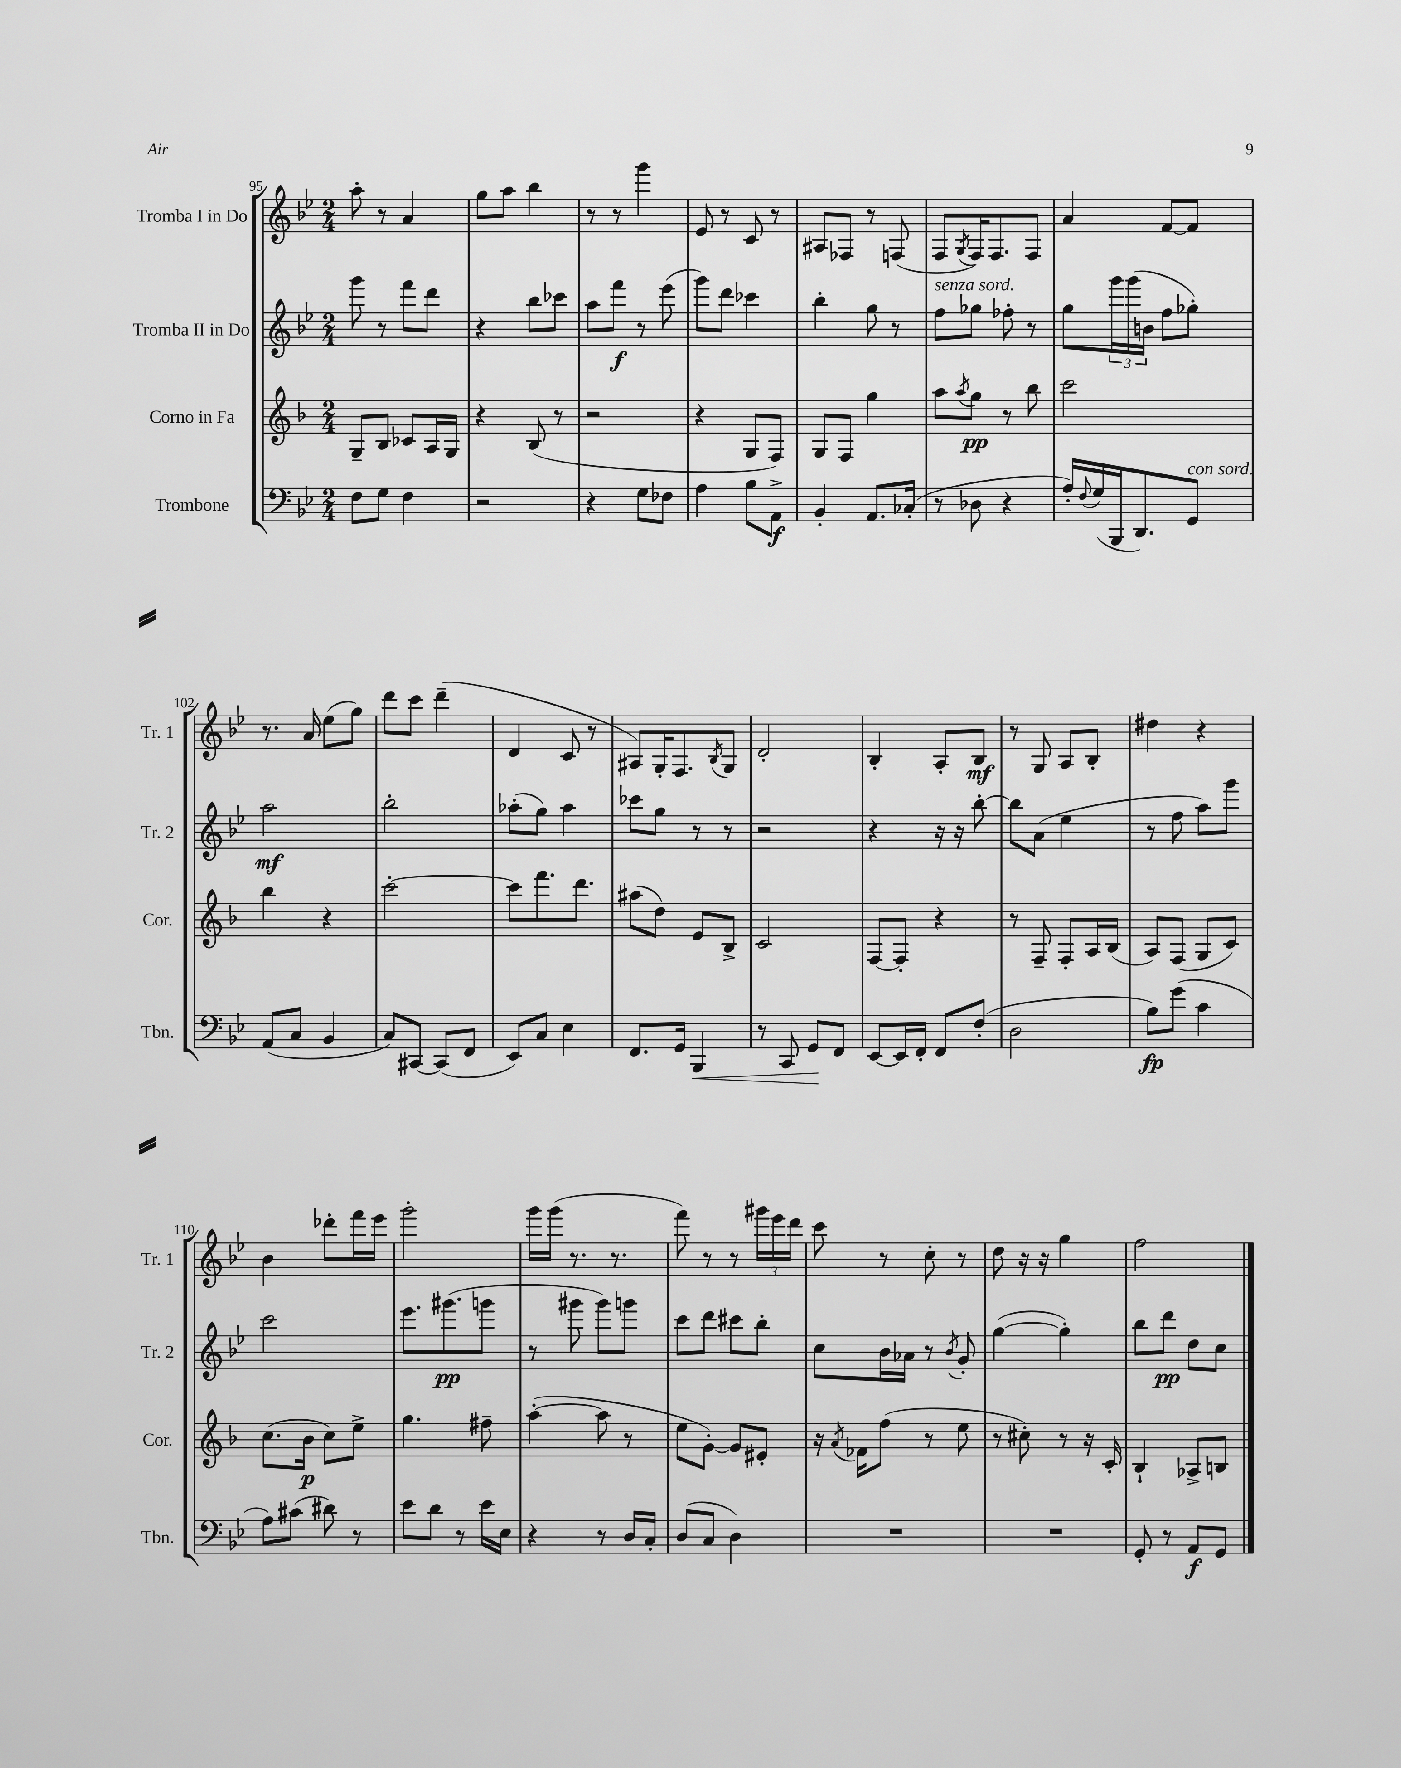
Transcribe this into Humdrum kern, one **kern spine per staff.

**kern	**dynam	**kern	**dynam	**kern	**dynam	**kern	**dynam
*part4	*part4	*part3	*part3	*part2	*part2	*part1	*part1
*staff4	*staff4	*staff3	*staff3	*staff2	*staff2	*staff1	*staff1
*I"Trombone	*	*I"Corno in Fa	*	*I"Tromba II in Do	*	*I"Tromba I in Do	*
*I'Tbn.	*	*I'Cor.	*	*I'Tr. 2	*	*I'Tr. 1	*
*clefF4	*	*clefG2	*	*clefG2	*	*clefG2	*
*k[b-e-]	*	*k[b-]	*	*k[b-e-]	*	*k[b-e-]	*
*M2/4	*	*M2/4	*	*M2/4	*	*M2/4	*
=95	=95	=95	=95	=95	=95	=95	=95
8F\L	.	8G~/L	.	8ggg\	.	8aa'\	.
8G\J	.	8B-/J	.	8r	.	8r	.
4F\	.	8c-X/L	.	8fff\L	.	4a/	.
.	.	16A/L	.	8ddd\J	.	.	.
.	.	16G/JJ	.	.	.	.	.
=96	=96	=96	=96	=96	=96	=96	=96
2r	.	4r	.	4r	.	8gg\L	.
.	.	.	.	.	.	8aa\J	.
.	.	(8B-/	.	8bb-\L	.	4bb-\	.
.	.	8r	.	8ccc-X\J	.	.	.
=97	=97	=97	=97	=97	=97	=97	=97
4r	.	2r	.	8aa\L	.	8r	.
.	.	.	.	8fff\J	f	8r	.
8G\L	.	.	.	8r	.	4ggg\	.
8F-X\J	.	.	.	(8eee-\	.	.	.
=98	=98	=98	=98	=98	=98	=98	=98
4A\	.	4r	.	8ggg\L)	.	8e-/	.
.	.	.	.	8ddd\J	.	8r	.
8B-\L	.	8G/L	.	4ccc-X\	.	8c/	.
8AA^\J	f	8F/J)	.	.	.	8r	.
=99	=99	=99	=99	=99	=99	=99	=99
4BB-'/	.	8G/L	.	4bb-'\	.	8A#X/L	.
.	.	8F/J	.	.	.	8F-X/J	.
8.AA/L	.	4gg\	.	8gg\	.	8r	.
.	.	.	.	8r	.	(8Fn/	.
(16C-X'/Jk	.	.	.	.	.	.	.
=100	=100	=100	=100	=100	=100	=100	=100
!	!	!	!	!LO:TX:a:i:t=senza sord.	!	!	!
8r	.	8aa\L	.	8ff\L	.	8F/L	.
.	.	8qaa/	.	.	.	8qG/	.
8D-X\	.	8gg\J	pp	8gg-X\J	.	16F/K)	.
.	.	.	.	.	.	8.F/	.
4r	.	8r	.	8ff-X'\	.	.	.
.	.	8bb-\	.	8r	.	8F/J	.
=101	=101	=101	=101	=101	=101	=101	=101
16A'/LL)	.	2ccc\	.	8gg\L	.	4a/	.
8qqF/	.	.	.	.	.	.	.
(16G/	.	.	.	.	.	.	.
16BBB-/J	.	.	.	24ggg\L	.	.	.
.	.	.	.	(24ggg\	.	.	.
8.DD/)	.	.	.	.	.	.	.
.	.	.	.	24bn\JJ	.	.	.
.	.	.	.	8ff\L	.	[8f/L	.
!LO:TX:a:i:t=con sord.	!	!	!	!	!	!	!
8GG/J	.	.	.	8gg-X'\J)	.	8f/J]	.
!!LO:LB:g=z
=102	=102	=102	=102	=102	=102	=102	=102
(8AA/L	.	4bb-\	.	2aa\	mf	8.r	.
8C/J	.	.	.	.	.	.	.
.	.	.	.	.	.	16a/	.
4BB-/	.	4r	.	.	.	(8ee-\L	.
.	.	.	.	.	.	8gg\J)	.
=103	=103	=103	=103	=103	=103	=103	=103
8C/L)	.	[2ccc'\	.	2bb-'\	.	8ddd\L	.
[8CC#X/J	.	.	.	.	.	8ccc\J	.
(8CC#/L]	.	.	.	.	.	(4ddd~\	.
8FF/J	.	.	.	.	.	.	.
=104	=104	=104	=104	=104	=104	=104	=104
8EE-/L)	.	8ccc\L]	.	(8aa-X'\L	.	4d/	.
8C/J	.	8.fff\	.	8gg\J)	.	.	.
4E-\	.	.	.	4aa-\	.	8c/	.
.	.	8.ddd\J	.	.	.	.	.
.	.	.	.	.	.	8r	.
=105	=105	=105	=105	=105	=105	=105	=105
8.FF/L	.	(8aa#X\L	.	8ccc-X\L	.	8A#X/L)	.
.	.	8dd\J)	.	8gg\J	.	16G'/K	.
16GG/Jk	.	.	.	.	.	8.F/	.
!	!LO:HP:b	!	!	!	!	!	!
4BBB-/	<	8e/L	.	8r	.	.	.
.	.	.	.	.	.	8qB-/	.
.	.	8B-^/J	.	8r	.	8G/J	.
=106	=106	=106	=106	=106	=106	=106	=106
8r	.	2c/	.	2r	.	2d'/	.
8CC/	.	.	.	.	.	.	.
8GG/L	.	.	.	.	.	.	.
8FF/J	[	.	.	.	.	.	.
=107	=107	=107	=107	=107	=107	=107	=107
[8EE-/L	.	[8F/L	.	4r	.	4B-'/	.
16EE-/L]	.	8F'/J]	.	.	.	.	.
16FF'/JJ	.	.	.	.	.	.	.
8FF/L	.	4r	.	16r	.	8A'/L	.
.	.	.	.	16r	.	.	.
(8F'/J	.	.	.	[8bb-'\	.	8B-/J	mf
=108	=108	=108	=108	=108	=108	=108	=108
2D\	.	8r	.	8bb-\L]	.	8r	.
.	.	8F~/	.	(8a\J	.	8G/	.
.	.	8F'/L	.	4ee-\	.	8A/L	.
.	.	16A/L	.	.	.	8B-'/J	.
.	.	(16B-/JJ	.	.	.	.	.
=109	=109	=109	=109	=109	=109	=109	=109
8B-\L)	fp	8A/L)	.	8r	.	4dd#X\	.
(8g\J	.	(8F/J	.	8ff\	.	.	.
4c\	.	8G/L	.	8aa\L)	.	4r	.
.	.	8c/J)	.	8ggg\J	.	.	.
!!LO:LB:g=z
=110	=110	=110	=110	=110	=110	=110	=110
8A\L)	.	(8.cc\L	.	2ccc\	.	4b-\	.
(8c#X\J	.	.	.	.	.	.	.
.	.	16b-\Jk	p	.	.	.	.
8d#X\)	.	8cc\L)	.	.	.	8ddd-X'\L	.
8r	.	8ee^\J	.	.	.	16fff\L	.
.	.	.	.	.	.	16eee-\JJ	.
=111	=111	=111	=111	=111	=111	=111	=111
8e-\L	.	4.gg\	.	8.eee-\L	.	2ggg'\	.
8d\J	.	.	.	.	.	.	.
.	.	.	.	(8.ggg#X\	pp	.	.
8r	.	.	.	.	.	.	.
16e-\LL	.	8ff#X~\	.	8gggn\J	.	.	.
16E-\JJ	.	.	.	.	.	.	.
=112	=112	=112	=112	=112	=112	=112	=112
4r	.	([4aa'\	.	8r	.	16ggg\LL	.
.	.	.	.	.	.	(16ggg\JJ	.
.	.	.	.	8ggg#X\	.	8.r	.
8r	.	8aa\]	.	8ggg#\L)	.	.	.
.	.	.	.	.	.	8.r	.
16D/LL	.	8r	.	8gggn\J	.	.	.
16C'/JJ	.	.	.	.	.	.	.
=113	=113	=113	=113	=113	=113	=113	=113
(8D/L	.	8ee\L	.	8ccc\L	.	8fff\)	.
8C/J	.	[8g'\J)	.	8ddd\J	.	8r	.
4D\)	.	8g/L]	.	8ccc#X\L	.	8r	.
.	.	8e#X'/J	.	8bb-'\J	.	24ggg#X\LL	.
.	.	.	.	.	.	24eee-\	.
.	.	.	.	.	.	24ddd\JJ	.
=114	=114	=114	=114	=114	=114	=114	=114
2r	.	16r	.	8cc\L	.	8ccc\	.
.	.	8qa/	.	.	.	.	.
.	.	16f-X\KL	.	.	.	.	.
.	.	(8ff\J	.	16b-\L	.	8r	.
.	.	.	.	16a-X\JJ	.	.	.
.	.	8r	.	8r	.	8cc'\	.
.	.	.	.	8qb-/	.	.	.
.	.	8ee\	.	8g'/	.	8r	.
=115	=115	=115	=115	=115	=115	=115	=115
2r	.	8r	.	([4gg\	.	8dd\	.
.	.	8cc#X'\)	.	.	.	16r	.
.	.	.	.	.	.	16r	.
.	.	8r	.	4gg'\])	.	4gg\	.
.	.	16r	.	.	.	.	.
.	.	16c'/	.	.	.	.	.
=116	=116	=116	=116	=116	=116	=116	=116
8GG'/	.	4B-`/	.	8bb-\L	.	2ff\	.
8r	.	.	.	8ddd\J	pp	.	.
8AA/L	f	8A-X^/L	.	8dd\L	.	.	.
8GG/J	.	8Bn/J	.	8cc\J	.	.	.
==	==	==	==	==	==	==	==
*-	*-	*-	*-	*-	*-	*-	*-
